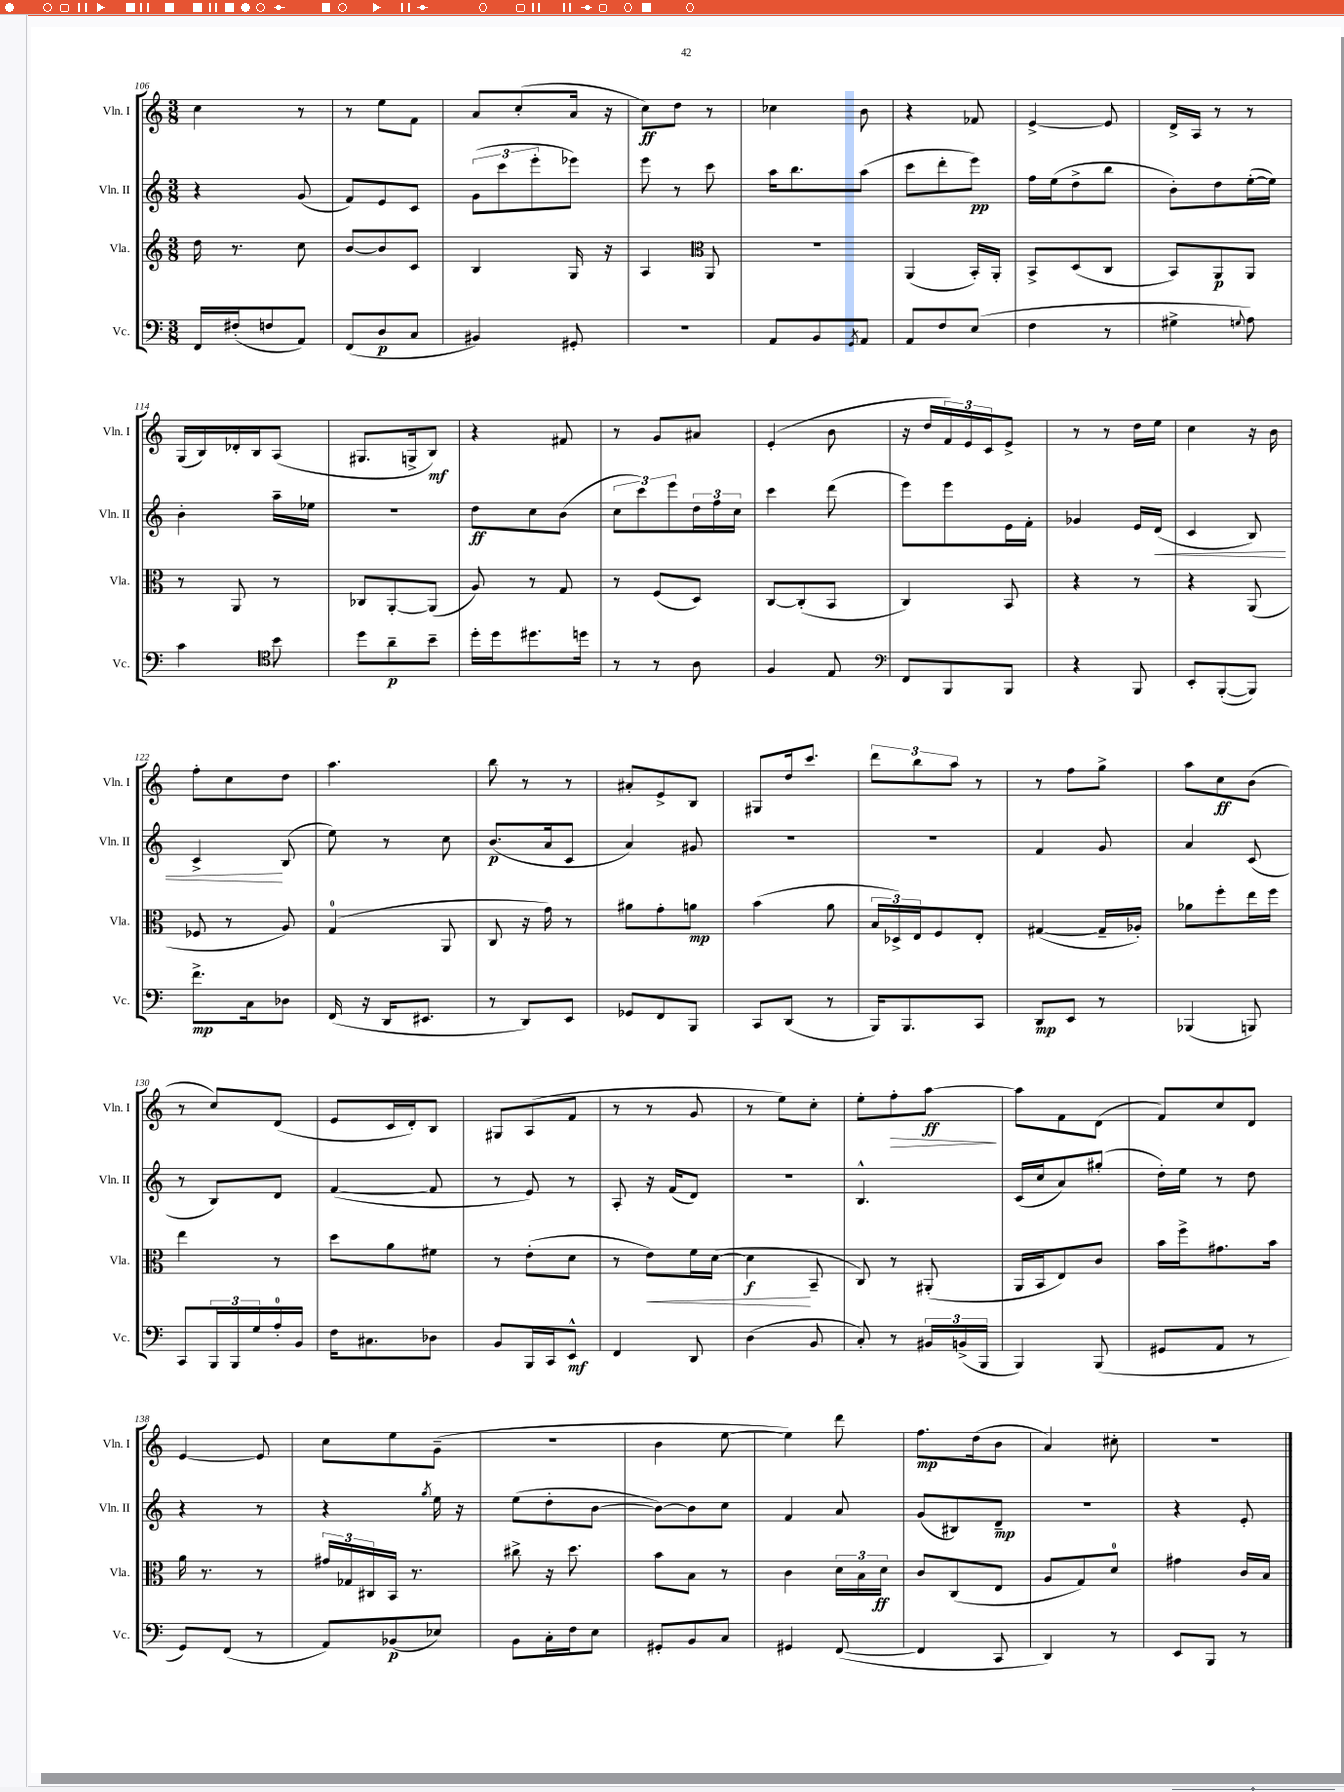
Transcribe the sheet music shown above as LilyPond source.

<<
\new StaffGroup <<
\new Staff = "s0" \with { instrumentName = "Vln. I" shortInstrumentName = "Vln. I" } {
    \clef treble \key c \major \numericTimeSignature \time 3/8
    c''4 r8 |
    r8 e''8 f'8 |
    a'8 c''8-.( a'16 r16 |
    c''8\ff) d''8 r8 |
    ces''4 b'8 |
    r4 fes'8 |
    e'4~-> e'8 |
    d'16-> a16 r8 r8 |
    g16( b16) des'16-. b16 a8( |
    gis8. g16-> b8\mf) |
    r4 fis'8 |
    r8 g'8 ais'8 |
    e'4-.( b'8 |
    r16 d''16 \tuplet 3/2 { f'16) e'16 c'16 } e'8-> |
    r8 r8 d''16 e''16 |
    c''4 r16 b'16 |
    f''8-. c''8 d''8 |
    a''4. |
    b''8 r8 r8 |
    ais'8-. e'8-> b8 |
    gis8 d''16 c'''8. |
    \tuplet 3/2 { d'''8 b''8 a''8 } r8 |
    r8 f''8 g''8-> |
    a''8 c''8\ff b'8( |
    r8 c''8) d'8( |
    e'8 c'16 d'16-.) b8 |
    gis8 a8( f'8 |
    r8 r8 g'8 |
    r8 e''8) c''8-. |
    e''8-. f''8-.\> a''8~\ff\! |
    a''8 f'8 d'8( |
    f'8) c''8 d'8 |
    e'4~ e'8 |
    c''8 e''8 g'8--( |
    R4. |
    b'4 e''8~ |
    e''4) d'''8 |
    f''8.\mp d''16( b'8 |
    a'4) cis''8-. |
    R4. \bar "|." |
}
\new Staff = "s1" \with { instrumentName = "Vln. II" shortInstrumentName = "Vln. II" } {
    \clef treble \key c \major \numericTimeSignature \time 3/8
    r4 g'8( |
    f'8) e'8 c'8 |
    \tuplet 3/2 { g'8( c'''8 e'''8-. } ees'''8) |
    e'''8 r8 c'''8 |
    a''16 b''8. a''8( |
    c'''8 d'''8-. e'''8\pp) |
    f''16 e''16( d''8-> b''8 |
    b'8-.) d''8 e''16~-.( e''16) |
    b'4-. a''16-- ees''16 |
    R4. |
    d''8\ff c''8 b'8( |
    \tuplet 3/2 { c''8 c'''8) e'''8 } \tuplet 3/2 { d''16 f''16 c''16 } |
    c'''4 d'''8( |
    e'''8) e'''8 e'16 f'16-. |
    ges'4 e'16 d'16\<( |
    c'4 b8) |
    c'4->\! b8( |
    e''8) r8 c''8 |
    b'8.\p( a'16 c'8 |
    a'4) gis'8 |
    R4. |
    R4. |
    f'4 g'8 |
    a'4 c'8( |
    r8 b8) d'8 |
    f'4~( f'8 |
    r8 e'8) r8 |
    a8-. r16 f'16( d'8) |
    R4. |
    b4.-^ |
    c'16( c''16 a'8) gis''8-.( |
    d''16-.) e''16 r8 d''8 |
    r4 r8 |
    r4 \acciaccatura { g''8 } e''16 r16 |
    e''8( d''8-. b'8~ |
    b'8~) b'8 c''8 |
    f'4 a'8 |
    g'8( bis8) d'8--\mp |
    r4. |
    r4 e'8-. \bar "|." |
}
\new Staff = "s2" \with { instrumentName = "Vla." shortInstrumentName = "Vla." } {
    \clef treble \key c \major \numericTimeSignature \time 3/8
    d''16 r8. c''8 |
    b'8~ b'8 c'8 |
    b4 g16 r16 |
    a4 \clef alto a,8 |
    R4. |
    a,4( b,16-.) a,16-. |
    b,8-> d8( c8 |
    b,8) a,8\p a,8 |
    r8 a,8 r8 |
    ces8 a,8~-. a,8( |
    a8) r8 g8 |
    r8 f8( d8) |
    c8~ c8-.( b,8 |
    c4) b,8 |
    r4 r8 |
    r4 a,8( |
    fes8 r8 a8) |
    g4-0( a,8 |
    c8 r16 g'16) r8 |
    ais'8 g'8-. a'8\mp |
    b'4( a'8 |
    \tuplet 3/2 { b16 des16->) e16 } f8 e8-. |
    gis4~( gis16-- aes16-.) |
    aes'8 f''8-. e''16 f''16 |
    e''4 r8 |
    d''8 a'8 fis'8 |
    r8 e'8-.( d'8 |
    r8 e'8\<) f'16 d'16~( |
    d'4\f\! b,8-- |
    c8) r8 ais,8-.( |
    a,16 b,16 e8) c'8 |
    b'16 f''16-> gis'8. b'16 |
    a'16 r8. r8 |
    \tuplet 3/2 { gis'16 ges16 cis16 } b,16 r8. |
    cis''8-> r16 d''8. |
    b'8 b8 r8 |
    c'4 \tuplet 3/2 { d'16 b16 d'16\ff } |
    c'8 c8( e8 |
    a8 g8) d'8-0 |
    gis'4 c'16 b16 \bar "|." |
}
\new Staff = "s3" \with { instrumentName = "Vc." shortInstrumentName = "Vc." } {
    \clef bass \key c \major \numericTimeSignature \time 3/8
    f,16 fis16-.( f8 a,8) |
    f,8( d8\p c8 |
    bis,4) gis,8-. |
    R4. |
    a,8 b,8 \acciaccatura { g,8 } a,8 |
    a,8 f8 e8( |
    f4 r8 |
    gis4-> \appoggiatura { g8 } a8) |
    c'4 \clef tenor b'8 |
    d''8 a'8--\p b'8-- |
    d''16-. d''16 dis''8. d''16 |
    r8 r8 a8 |
    f4 e8 |
    \clef bass f,8 b,,8 b,,8 |
    r4 b,,8 |
    e,8-. b,,8~-.( b,,8) |
    f'8.->\mp c16 des8 |
    f,16( r16 d,16 eis,8. |
    r8 d,8) e,8 |
    ges,8 f,8 b,,8 |
    c,8 d,8( r8 |
    b,,16) b,,8. c,8 |
    d,8\mp e,8 r8 |
    bes,,4( b,,8) |
    c,8 \tuplet 3/2 { b,,16 b,,16 g16 } a16-0-. b,16 |
    f16 cis8. des8 |
    b,8 b,,16 c,16 e,8-^\mf |
    f,4 d,8 |
    d4( b,8 |
    c8-.) r8 \tuplet 3/2 { bis,16 b,16->( b,,16 } |
    b,,4) b,,8( |
    gis,8 a,8 r8 |
    g,8) f,8( r8 |
    a,8) bes,8\p( ees8) |
    b,8 c16-. f16 e8 |
    gis,8-. b,8 c8 |
    gis,4 f,8~( |
    f,4 c,8 |
    d,4) r8 |
    e,8 b,,8 r8 \bar "|." |
}
>>
>>
\layout { \context { \Score currentBarNumber = #106 } }
